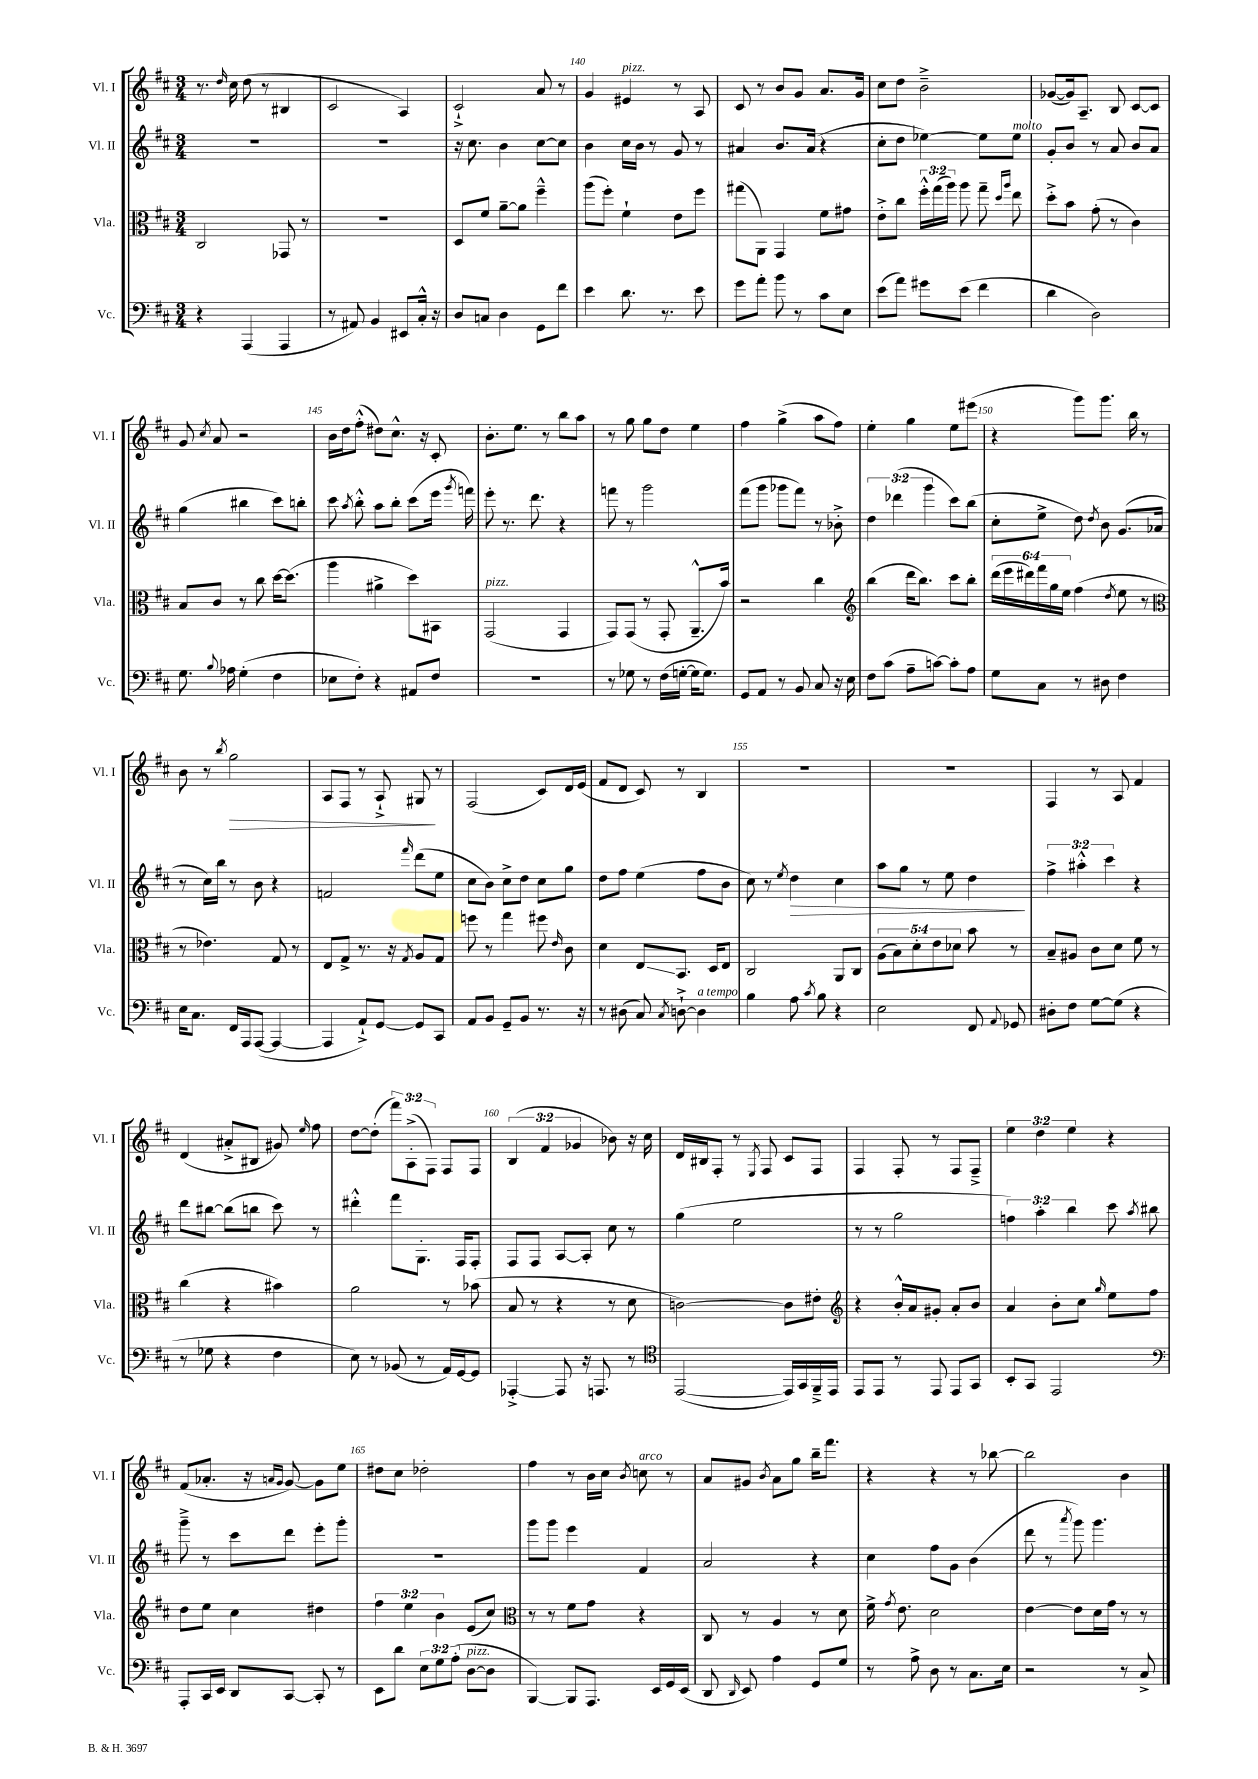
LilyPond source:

<<
\new StaffGroup <<
\new Staff = "s0" \with { instrumentName = "Vl. I" shortInstrumentName = "Vl. I" } {
    \clef treble \key d \major \numericTimeSignature \time 3/4 \override Staff.TupletNumber.text = #tuplet-number::calc-fraction-text
    \autoBeamOff r8. \grace { d''16 } cis''16 d''8( r8 bis4 |
    cis'2 a4) |
    cis'2-!-> a'8 r8 |
    g'4 eis'4^\markup { \italic "pizz." } r8 a8 |
    cis'8 r8 b'8[ g'8] a'8.[ g'16] |
    cis''8[ d''8] b'2---> |
    ges'8[~( ges'16) a8.]-- b8 cis'8[~ cis'8] |
    g'8 \acciaccatura { cis''8 } a'8 r2 |
    b'16[ d''16 fis''8]-.-^( dis''8[) cis''8.]-^ r16 cis'8-. |
    b'8.[-. e''8.] r8 b''8[ a''8] |
    r8 g''8 g''8[ d''8] e''4 |
    fis''4 g''4->( a''8[ fis''8]) |
    e''4-. g''4 e''8[ eis'''8]( |
    r4 g'''8[) g'''8.] b''16 r8 |
    b'8 r8 \acciaccatura { b''8 } g''2\> |
    a8[ fis8] r8 a8-!-> gis8\! r8 |
    fis2( cis'8[) d'16 e'16]( |
    fis'8[ d'8] cis'8) r8 b4 |
    R2. |
    R2. |
    fis4 r8 a8 fis'4 |
    d'4( ais'8[-.-> bis8] gis'8) \grace { e''16 } fis''8 |
    d''8[~ d''8]-.( \tuplet 3/2 { fis'''8[) a8-.->( fis8]) } fis8[ fis8] |
    \tuplet 3/2 { b4( fis'4 ges'4 } bes'8) r16 cis''16 |
    d'16[ bis16 fis8]-. r8 \acciaccatura { e8 } fis8 cis'8[ fis8] |
    fis4 fis8-. r8 fis8[ fis8]---> |
    \tuplet 3/2 { e''4 d''4 e''4 } r4 |
    fis'8[( aes'8.]-. r16 \grace { a'16[ g'16] } g'8~) g'8[ e''8] |
    dis''8[ cis''8] des''2-. |
    fis''4 r8 b'16[ cis''16] \acciaccatura { b'8 } c''8^\markup { \italic "arco" } r8 |
    a'8[ gis'8] \acciaccatura { b'8 } a'8[ g''8] b''16[-- fis'''8.] |
    r4 r4 r8 bes''8~ |
    bes''2 b'4 \bar "|." |
}
\new Staff = "s1" \with { instrumentName = "Vl. II" shortInstrumentName = "Vl. II" } {
    \clef treble \key d \major \numericTimeSignature \time 3/4 \override Staff.TupletNumber.text = #tuplet-number::calc-fraction-text
    \autoBeamOff R2. |
    R2. |
    r16 cis''8. b'4 cis''8[~ cis''8] |
    b'4 cis''16[ b'16] r8 g'8 r8 |
    ais'4 b'8.[ ais'16]( r4 |
    cis''8[-. d''8] ees''4~) ees''8[ ees''8]^\markup { \italic "molto" } |
    g'8[-. b'8] r8 a'8 b'8[ a'8] |
    g''4( bis''4 cis'''8[) b''8]-. |
    cis'''8 \acciaccatura { a''8 } b''8-.-^ a''8[ b''8]-. cis'''8[( e'''16] \acciaccatura { g'''8 } f'''16) |
    e'''8-. r8. d'''8. r4 |
    f'''8 r8 g'''2 |
    fis'''8[( g'''8] ges'''8[ fis'''8]) r8 bes'8-.-> |
    \tuplet 3/2 { d''4 des'''4( g'''4 } cis'''8[) b''8]( |
    cis''8[-. e''8]-> d''8) \acciaccatura { d''8 } b'8 g'8.[( aes'16] |
    r8 cis''16[) b''16] r8 b'8 r4 |
    f'2 \grace { fis'''16 } d'''8[( e''8] |
    cis''8[ b'8]) cis''8[-> d''8] cis''8[ g''8] |
    d''8[ fis''8] e''4( fis''8[ b'8] |
    cis''8) r8 \acciaccatura { e''8 } d''4\> cis''4 |
    a''8[ g''8] r8 e''8 d''4\! |
    \tuplet 3/2 { fis''4-> ais''4-.-^ cis'''4 } r4 |
    d'''8[ bis''8]~ bis''8[( b''8] cis'''8) r8 |
    dis'''4-.-^ fis'''8[ g8.]-. fis16[ fis8]-. |
    fis8[ fis8] a8[~ a8]-. cis''8 r8 |
    g''4( e''2 |
    r8 r8 g''2 |
    \tuplet 3/2 { f''4) a''4-. b''4 } cis'''8 \acciaccatura { a''8 } bis''8 |
    g'''8---> r8 cis'''8[ d'''8] e'''8[-. g'''8]-. |
    R2. |
    g'''8[ g'''8] e'''4 fis'4 |
    a'2 r4 |
    cis''4 fis''8[ g'8] b'4( |
    d'''8 r8 \acciaccatura { a'''8 } g'''8) g'''4. \bar "|." |
}
\new Staff = "s2" \with { instrumentName = "Vla." shortInstrumentName = "Vla." } {
    \clef alto \key d \major \numericTimeSignature \time 3/4 \override Staff.TupletNumber.text = #tuplet-number::calc-fraction-text
    \autoBeamOff cis2 ges,8 r8 |
    R2. |
    d8[ fis'8] a'8[~-- a'8] fis''4---^ |
    a''8[( fis''8]-.) fis'4-! e'8[ fis''8] |
    gis''8[( a,8]) g,4 fis'8[ gis'8] |
    e'8[-.-> cis''8] \tuplet 3/2 { fis''16[-.-^ g''16( a''16]) } a''8 g''8-- \grace { d''16[ a''16] } e''8 |
    d''8[-.-> b'8] g'8-.( r8 cis'4) |
    b8[ cis'8] r8 cis''8 d''16[~ d''8.]( |
    a''4 ais'4-> d''8[) bis,8] |
    g,2^\markup { \italic "pizz." }( g,4 |
    g,8[) g,8]( r8 g,8-. a,8.[---^ b'16]) |
    r2 cis''4 |
    \clef treble b''4( d'''16[ b''8.]) cis'''8[ b''8]-. |
    \tuplet 6/4 { d'''16[( e'''16 dis'''16) fis'''16 g''16 e''16] } fis''4( \acciaccatura { d''8 } e''8 r8 |
    \clef alto r8 ees'4.) g8 r8 |
    e8[ g8]-> r8. r16 \acciaccatura { g8 } a8[ g8] |
    f''8 r8 g''4 fis''8 \grace { e'16 } cis'8 |
    d'4 e8[\glissando b,8.] d16[ e8] |
    cis2 a,8[ cis8] |
    \tuplet 5/4 { a8[( b8) d'8-. e'8 des'8] } b'8 r8 |
    b8[-- ais8] cis'8[ d'8] fis'8 r8 |
    cis''4( r4 bis'4) |
    a'2 r8 bes'8( |
    b8 r8 r4 r8 d'8 |
    c'2~) c'8[ eis'8]-. |
    \clef treble r4 b'16[-.-^ a'16 gis'8]-. a'8[-. b'8] |
    a'4 b'8[-. cis''8] \grace { g''16 } e''8[ fis''8] |
    d''8[ e''8] cis''4 dis''4 |
    \tuplet 3/2 { fis''4 e''4 b'4 } e'8[( cis''8]) |
    \clef alto r8 r8 fis'8[ g'8] r4 |
    cis8 r8 a4 r8 d'8 |
    fis'16-> \acciaccatura { g'8 } e'8. d'2 |
    e'4~ e'8[ d'16 g'16] r8 r8 \bar "|." |
}
\new Staff = "s3" \with { instrumentName = "Vc." shortInstrumentName = "Vc." } {
    \clef bass \key d \major \numericTimeSignature \time 3/4 \override Staff.TupletNumber.text = #tuplet-number::calc-fraction-text
    \autoBeamOff r4 a,,4( a,,4 |
    r8 ais,8) b,4 eis,8[ cis16]-.-^ r16 |
    d8[ c8] d4 g,8[ fis'8] |
    e'4 d'8. r8. e'8 |
    g'8[ a'8]-. b'8 r8 cis'8[ e8] |
    e'8[( a'8]) gis'8[ e'8]( fis'4 |
    d'4 d2) |
    g8. \appoggiatura { b8 } aes16 g4-.( fis4 |
    ees8[ fis8]-.) r4 ais,8[ fis8] |
    R2. |
    r8 ges8 r8 fis16[( g16]~-. g16[ g8.]) |
    g,8[ a,8] r8 b,8 cis8 r16 e16 |
    fis8[ cis'8]( a8[-- c'8]~) c'8[-. a8] |
    g8[ cis8] r8 dis8 fis4 |
    e16[ cis8.] fis,16[ a,,16 a,,8]~( a,,4~ |
    a,,4 a,8[-!->) g,8]~ g,8[ cis,8] |
    a,8[ b,8] g,8[-- b,8] r8. r16 |
    r8 dis8( cis8) \acciaccatura { cis8 } d8~-!-> d4^\markup { \italic "a tempo" } |
    b4 a8 \acciaccatura { cis'8 } b8 r4 |
    e2 fis,8 \appoggiatura { a,8 } ges,8 |
    dis8[-. fis8] g8[~ g8]( r4 |
    r8 ges8 r4 fis4 |
    e8) r8 bes,8( r8 a,16[) g,16~ g,8] |
    aes,,4~-.-> aes,,8 r16 a,,8. r8 |
    \clef tenor e,2~( e,16[) g,16 fis,16---> e,16] |
    e,8[ e,8] r8 e,8 e,8[ g,8] |
    b,8[-. g,8] e,2 |
    \clef bass a,,8[-. cis,16 e,16] d,8[ cis,8]~ cis,8-. r8 |
    e,8[ d'8] \tuplet 3/2 { e8[ g8 a8]-.( } d8[~^\markup { \italic "pizz." } d8] |
    b,,4~) b,,8[ a,,8.] e,16[ g,16 e,16]( |
    d,8 \grace { d,16 } e,8) a4 g,8[ g8] |
    r8 a8-> d8 r8 cis8.[ e16] |
    r2 r8 cis8-> \bar "|." |
}
>>
>>
\layout { \context { \Score currentBarNumber = #137 \override BarNumber.break-visibility = ##(#f #t #t) barNumberVisibility = #(every-nth-bar-number-visible 5) } }
